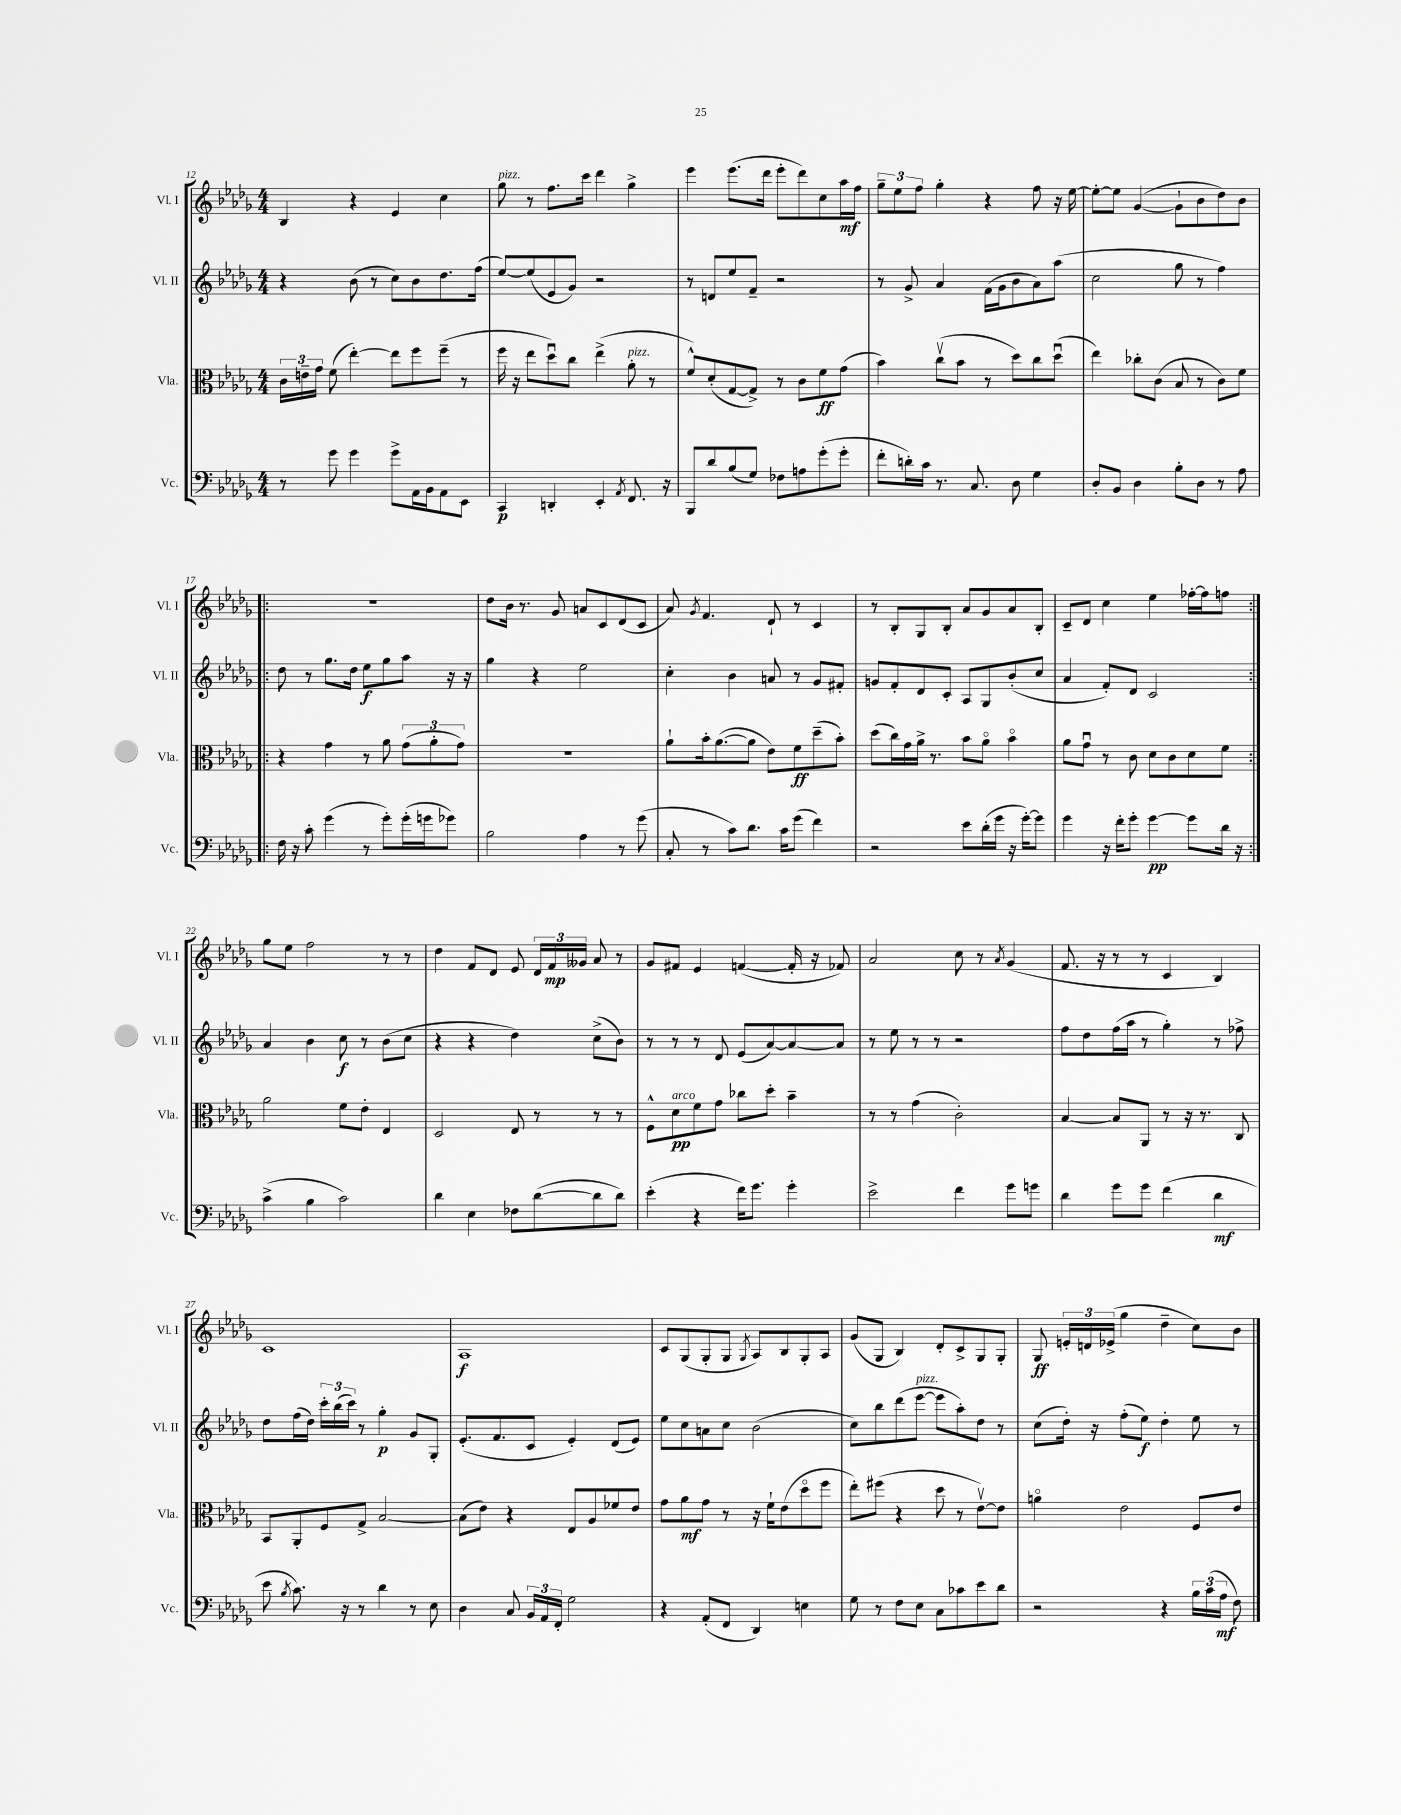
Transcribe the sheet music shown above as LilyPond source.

<<
\new StaffGroup <<
\new Staff = "s0" \with { instrumentName = "Vl. I" shortInstrumentName = "Vl. I" } {
    \clef treble \key des \major \numericTimeSignature \time 4/4
    \autoBeamOff bes4 r4 ees'4 c''4 |
    ges''8^\markup { \italic "pizz." } r8 f''8.[ c'''16] des'''4 ges''4-> |
    ees'''4 ees'''8.[( des'''16] ees'''8[-. des'''8) c''8 aes''16\mf f''16] |
    \tuplet 3/2 { ges''8[-- ees''8 f''8] } ges''4-. r4 f''8 r16 ees''16~ |
    ees''8[~-. ees''8] ges'4~( ges'8[-! bes'8 des''8) bes'8] |
    \repeat volta 2 { R1 |
    des''8[ bes'16] r8. ges'8 a'8[ c'8 des'8( c'8] |
    aes'8) \acciaccatura { ges'8 } f'4. des'8-! r8 c'4 |
    r8 bes8[-. ges8 bes8]-. aes'8[ ges'8 aes'8 bes8]-. |
    c'8[-- des'8] c''4 ees''4 fes''16[~-. fes''16 f''8] | }
    ges''8[ ees''8] f''2 r8 r8 |
    des''4 f'8[ des'8] ees'8 \tuplet 3/2 { des'16[ f'16\mp geses'16] } aes'8 r8 |
    ges'8[ fis'8] ees'4 f'4~( f'16-. r16 fes'8) |
    aes'2 c''8 r8 \acciaccatura { aes'8 } ges'4( |
    f'8. r16 r8 r8 c'4 bes4) |
    c'1 |
    aes1\f |
    c'8[ ges8( ges8-. ges8] \acciaccatura { ges8 } aes8[) bes8 ges8-. aes8] |
    ges'8[( ges8] bes4) des'8[-. c'8-> ges8 ges8]-. |
    ges8\ff \tuplet 3/2 { e'16[-. d'16 ees'16]->( } ges''4 des''4-- c''8[) bes'8] \bar "|." |
}
\new Staff = "s1" \with { instrumentName = "Vl. II" shortInstrumentName = "Vl. II" } {
    \clef treble \key des \major \numericTimeSignature \time 4/4
    \autoBeamOff r4 bes'8( r8 c''8[) bes'8 des''8. f''16]( |
    ees''8[~) ees''8( ees'8 ges'8]) r2 |
    r8 d'8[ ees''8 f'8]-- r2 |
    r8 ges'8-> aes'4 f'16[( ges'16 bes'8 aes'8) aes''8]( |
    c''2 ges''8 r8 f''4) |
    \repeat volta 2 { des''8 r8 ges''8.[ des''16] ees''8[\f ges''8 aes''8] r16 r16 |
    ges''4 r4 ees''2 |
    c''4-. bes'4 a'8 r8 ges'8[ fis'8]-. |
    g'8[ f'8-. des'8 c'8]-. aes8[ ges8 bes'8-.( c''8] |
    aes'4 f'8[-.) des'8] c'2 | }
    aes'4 bes'4 c''8\f r8 bes'8[( c''8] |
    r4 r4 des''4) c''8[->( bes'8]) |
    r8 r8 r8 des'8 ees'8[( aes'8~) aes'8~ aes'8] |
    r8 ees''8 r8 r8 r2 |
    f''8[ des''8 f''16( aes''16] r8 ges''4-.) r8 fes''8-> |
    des''8[ f''16( des''16]) \tuplet 3/2 { c'''16[-. bes''16( c'''16]) } r8 ges''4-.\p ges'8[ ges8]-. |
    ees'8.[-.( f'8. c'8] ees'4-.) des'8[( ees'8]) |
    ees''8[ c''8 a'8 c''8] bes'2( |
    c''8[) bes''8 des'''8( ees'''8]~^\markup { \italic "pizz." } ees'''8[ aes''8-.) des''8] r8 |
    c''8[( des''16]-.) r16 f''8[-.( ees''8]\f) des''4-. ees''8 r8 \bar "|." |
}
\new Staff = "s2" \with { instrumentName = "Vla." shortInstrumentName = "Vla." } {
    \clef alto \key des \major \numericTimeSignature \time 4/4
    \autoBeamOff \tuplet 3/2 { c'16[ e'16-- ges'16] } f'8( ees''4~-.) ees''8[ f''8 f''8]--( r8 |
    f''16 r16 ees''8[ des''8\downbow) c''8] ees''4->( aes'8-.^\markup { \italic "pizz." } r8 |
    f'8[-^) des'8-.( ges8~ ges8]->) r8 c'8[ f'8\ff ges'8]( |
    bes'4) c''8[\upbow( bes'8] r8 des''8[) c''8 des''8]\downbow( |
    ees''4) ces''8[-. c'8]( bes8 r8 c'8[) f'8] |
    \repeat volta 2 { r4 ges'4 r8 aes'8 \tuplet 3/2 { ges'8[( aes'8-. ges'8]) } |
    R1 |
    aes'8[-! bes'16-. aes'8.~( aes'8] ees'8[) f'8\ff des''8--( bes'8]-.) |
    des''8[( c''16) ges'16 aes'16]-> r8. bes'8[ aes'8]\flageolet bes'4\flageolet |
    aes'8[ ges'8]\downbow r8 c'8 des'8[ c'8 des'8 f'8] | }
    aes'2 f'8[ ees'8]-. ees4 |
    des2 ees8 r8 r8 r8 |
    f8[-^ des'8\pp^\markup { \italic "arco" } f'8 ges'8] ces''8[ des''8]-. bes'4-- |
    r8 r8 ges'4( c'2-.) |
    bes4~ bes8[ aes,8] r8 r16 r8. c8 |
    bes,8[ aes,8-. f8 ges8]-> bes2~ |
    bes8[( ees'8]) r4 ees8[ aes8 fes'8 ees'8] |
    ges'8[ aes'8\mf ges'8] r8 r16 f'16[-! ees'8( des''8\flageolet f''8] |
    ees''8[-.) fis''8]( r4 des''8 r8 ees'8[~\upbow) ees'8] |
    a'4\flageolet ees'2 f8[ ees'8] \bar "|." |
}
\new Staff = "s3" \with { instrumentName = "Vc." shortInstrumentName = "Vc." } {
    \clef bass \key des \major \numericTimeSignature \time 4/4
    \autoBeamOff r8 ges'8 ges'4 ges'8[-> aes,16 bes,16 aes,8 ees,8] |
    c,4\p d,4-. ees,4-. \acciaccatura { aes,8 } f,8. r16 |
    bes,,8[ des'8 bes8( ges8]) fes8[ a8 ges'8-.( ges'8]-. |
    f'8[-. d'16-.) c'16] r8. c8. des8 ges4 |
    des8[-. bes,8] des4 bes8[-. des8] r8 aes8 |
    \repeat volta 2 { f16 r16 c'8-. ges'4( r8 ges'8[-.) ges'16-.( g'16 ges'8]) |
    bes2 aes4 r8 ges'8( |
    c8-. r8 c'8[) des'8.] c'16[ ges'8]( f'4) |
    r2 ees'8[ des'16-.( ges'16] r16 ges'16[~-.) ges'8] |
    ges'4 r16 f'16[-. ges'8]-. ges'4~\pp ges'8[ des'16] r16 | }
    c'4->( bes4 c'2) |
    des'4 ees4 fes8[ des'8~( des'8 des'8]) |
    ees'4-.( r4 f'16[) ges'8.] ges'4-. |
    ees'2-> f'4 ges'8[ g'8] |
    des'4 ges'8[ ges'8] f'4( des'4\mf |
    ees'8 \acciaccatura { bes8 } c'8.) r16 r8 des'4 r8 ees8 |
    des4 c8 \tuplet 3/2 { bes,16[ aes,16 f,16]-. } ges2 |
    r4 aes,8[-.( f,8] des,4) e4 |
    ges8 r8 f8[ ees8] c8[ ces'8 ees'8 des'8] |
    r2 r4 \tuplet 3/2 { bes16[ c'16( aes16]\mf } f8) \bar "|." |
}
>>
>>
\layout { \context { \Score currentBarNumber = #12 } }
